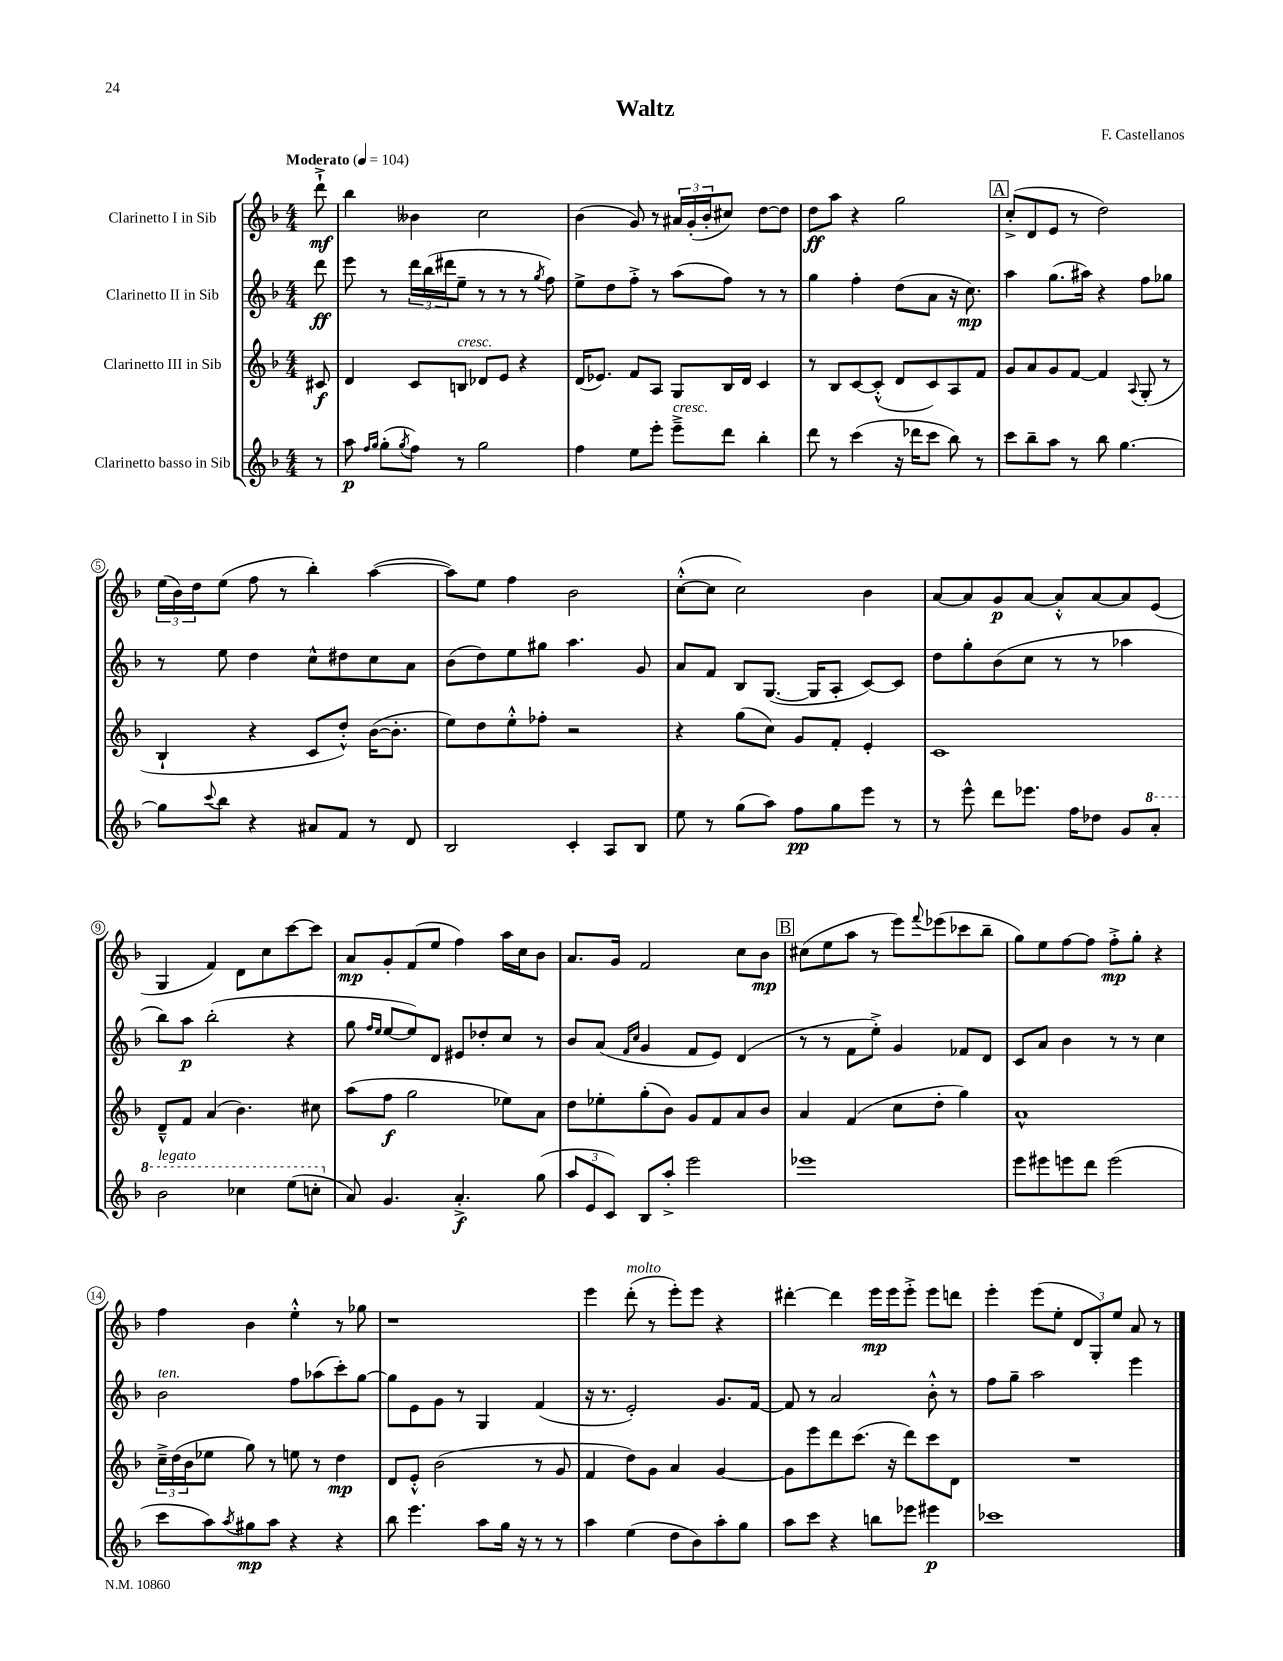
\header { title = "Waltz" composer = "F. Castellanos" }
<<
\new StaffGroup <<
\new Staff = "s0" \with { instrumentName = "Clarinetto I in Sib" } {
    \clef treble \key f \major \numericTimeSignature \time 4/4 \partial 8 \tempo "Moderato" 4 = 104
    d'''8-!->\mf |
    bes''4 beses'4 c''2 |
    bes'4( g'8) r8 \tuplet 3/2 { ais'16 g'16-.( bes'16-. } cis''8) d''8~ d''8 |
    d''8\ff a''8 r4 g''2 |
    \mark \markup { \box "A" } c''8-.->( d'8 e'8 r8 d''2) |
    \tuplet 3/2 { e''16( bes'16) d''16 } e''8( f''8 r8 bes''4-.) a''4~( |
    a''8) e''8 f''4 bes'2 |
    c''8~-.-^( c''8 c''2) bes'4 |
    a'8~ a'8 g'8\p a'8~ a'8-.-^ a'8~ a'8 e'8( |
    g4 f'4) d'8 c''8 c'''8~ c'''8 |
    a'8\mp g'8-. f'8( e''8 f''4) a''16 c''16 bes'8 |
    a'8. g'16 f'2 c''8 bes'8\mp |
    \mark \markup { \box "B" } cis''8( e''8 a''8 r8 e'''8) \appoggiatura { f'''8 } ees'''8( ces'''8 bes''8-- |
    g''8) e''8 f''8~ f''8 f''8-.->\mp g''8-. r4 |
    f''4 bes'4 e''4-.-^ r8 ges''8 |
    r1 |
    e'''4 d'''8-.^\markup { \italic "molto" }( r8 e'''8-.) e'''8 r4 |
    dis'''4~-. dis'''4 e'''16\mp e'''16 e'''8-.-> e'''8 d'''8 |
    e'''4-. e'''8( e''8-. \tuplet 3/2 { d'8 g8-.) e''8 } a'8 r8 \bar "|." |
}
\new Staff = "s1" \with { instrumentName = "Clarinetto II in Sib" } {
    \clef treble \key f \major \numericTimeSignature \time 4/4 \partial 8
    d'''8\ff |
    e'''8 r8 \tuplet 3/2 { d'''16 bes''16( dis'''16 } e''8-- r8 r8 r8 \acciaccatura { g''8 } f''8) |
    e''8-> d''8 f''8-.-> r8 a''8( f''8) r8 r8 |
    g''4 f''4-. d''8( a'8 r16 c''8.\mp) |
    \mark \markup { \box "A" } a''4 g''8.( ais''16) r4 f''8 ges''8 |
    r8 e''8 d''4 c''8-^ dis''8 c''8 a'8 |
    bes'8( d''8) e''8 gis''8 a''4. g'8 |
    a'8 f'8 bes8 g8.~( g16 a8-. c'8~) c'8 |
    d''8 g''8-. bes'8( c''8 r8 r8 aes''4 |
    bes''8) a''8\p bes''2-.( r4 |
    g''8 \grace { f''16 e''16 } e''8~ e''8) d'8 eis'8 des''8-. c''8 r8 |
    bes'8 a'8( \grace { f'16 c''16 } g'4 f'8 e'8) d'4( |
    \mark \markup { \box "B" } r8 r8 f'8 e''8-.->) g'4 fes'8 d'8 |
    c'8 a'8 bes'4 r8 r8 c''4 |
    bes'2^\markup { \italic "ten." } f''8 aes''8( c'''8-.) g''8~ |
    g''8 e'8 g'8 r8 g4 f'4( |
    r16 r8. e'2-.) g'8. f'16~ |
    f'8 r8 a'2 bes'8-.-^ r8 |
    f''8 g''8-- a''2 e'''4 \bar "|." |
}
\new Staff = "s2" \with { instrumentName = "Clarinetto III in Sib" } {
    \clef treble \key f \major \numericTimeSignature \time 4/4 \partial 8
    cis'8\f |
    d'4 c'8 b8^\markup { \italic "cresc." } des'8 e'8 r4 |
    d'16( ees'8.) f'8 a8 g8 bes16 d'16 c'4 |
    r8 bes8 c'8~ c'8-.-^( d'8 c'8) a8 f'8 |
    \mark \markup { \box "A" } g'8 a'8 g'8 f'8~ f'4 \appoggiatura { a8 } g8-.( r8 |
    bes4-! r4 c'8 d''8-.-^) bes'16~( bes'8.-. |
    e''8) d''8 e''8-.-^ fes''8-. r2 |
    r4 g''8( c''8) g'8 f'8-. e'4-. |
    c'1 |
    d'8---^ f'8 a'4( bes'4.) cis''8 |
    a''8( f''8\f g''2 ees''8) a'8 |
    d''8 ees''8-. g''8-.( bes'8) g'8 f'8 a'8 bes'8 |
    \mark \markup { \box "B" } a'4 f'4( c''8 d''8-. g''4) |
    a'1-^ |
    \tuplet 3/2 { c''16---> d''16( bes'16 } ees''8 g''8) r8 e''8 r8 d''4\mp |
    d'8 e'8-.-^ bes'2( r8 g'8 |
    f'4 d''8) g'8 a'4 g'4~ |
    g'8 e'''8 d'''8 c'''8.( r16 d'''8) c'''8 d'8 |
    R1 \bar "|." |
}
\new Staff = "s3" \with { instrumentName = "Clarinetto basso in Sib" } {
    \clef treble \key f \major \numericTimeSignature \time 4/4 \partial 8
    r8 |
    a''8\p \grace { f''16 g''16 } g''8-.( \acciaccatura { g''8 } f''8) r8 g''2 |
    f''4 e''8 e'''8-. e'''8--->^\markup { \italic "cresc." } d'''8 bes''4-. |
    d'''8 r8 c'''4( r16 des'''16 c'''8 bes''8) r8 |
    \mark \markup { \box "A" } c'''8 bes''8-- a''8 r8 bes''8 g''4.~ |
    g''8 \appoggiatura { c'''8 } bes''8 r4 ais'8 f'8 r8 d'8 |
    bes2 c'4-. a8 bes8 |
    e''8 r8 g''8( a''8) f''8\pp g''8 e'''8 r8 |
    r8 e'''8-^ d'''8 ees'''8. f''16 des''8 g'8 \ottava #1 a''8-. |
    bes''2^\markup { \italic "legato" } ces'''4 e'''8( c'''8-. \ottava #0 |
    a'8) g'4. a'4.-.->\f g''8( |
    \tuplet 3/2 { a''8 e'8 c'8) } bes8 a''8-.-> e'''2 |
    \mark \markup { \box "B" } ees'''1 |
    e'''8 eis'''8 e'''8 d'''8 e'''2( |
    c'''8 a''8) \acciaccatura { a''8 } gis''8\mp a''8 r4 r4 |
    bes''8 e'''4. a''8 g''16 r16 r8 r8 |
    a''4 e''4( d''8 bes'8) a''8-. g''8 |
    a''8 c'''8 r4 b''8 ees'''8 eis'''4\p |
    ces'''1 \bar "|." |
}
>>
>>
\layout { \context { \Score \override BarNumber.stencil = #(make-stencil-circler 0.1 0.3 ly:text-interface::print) } }
